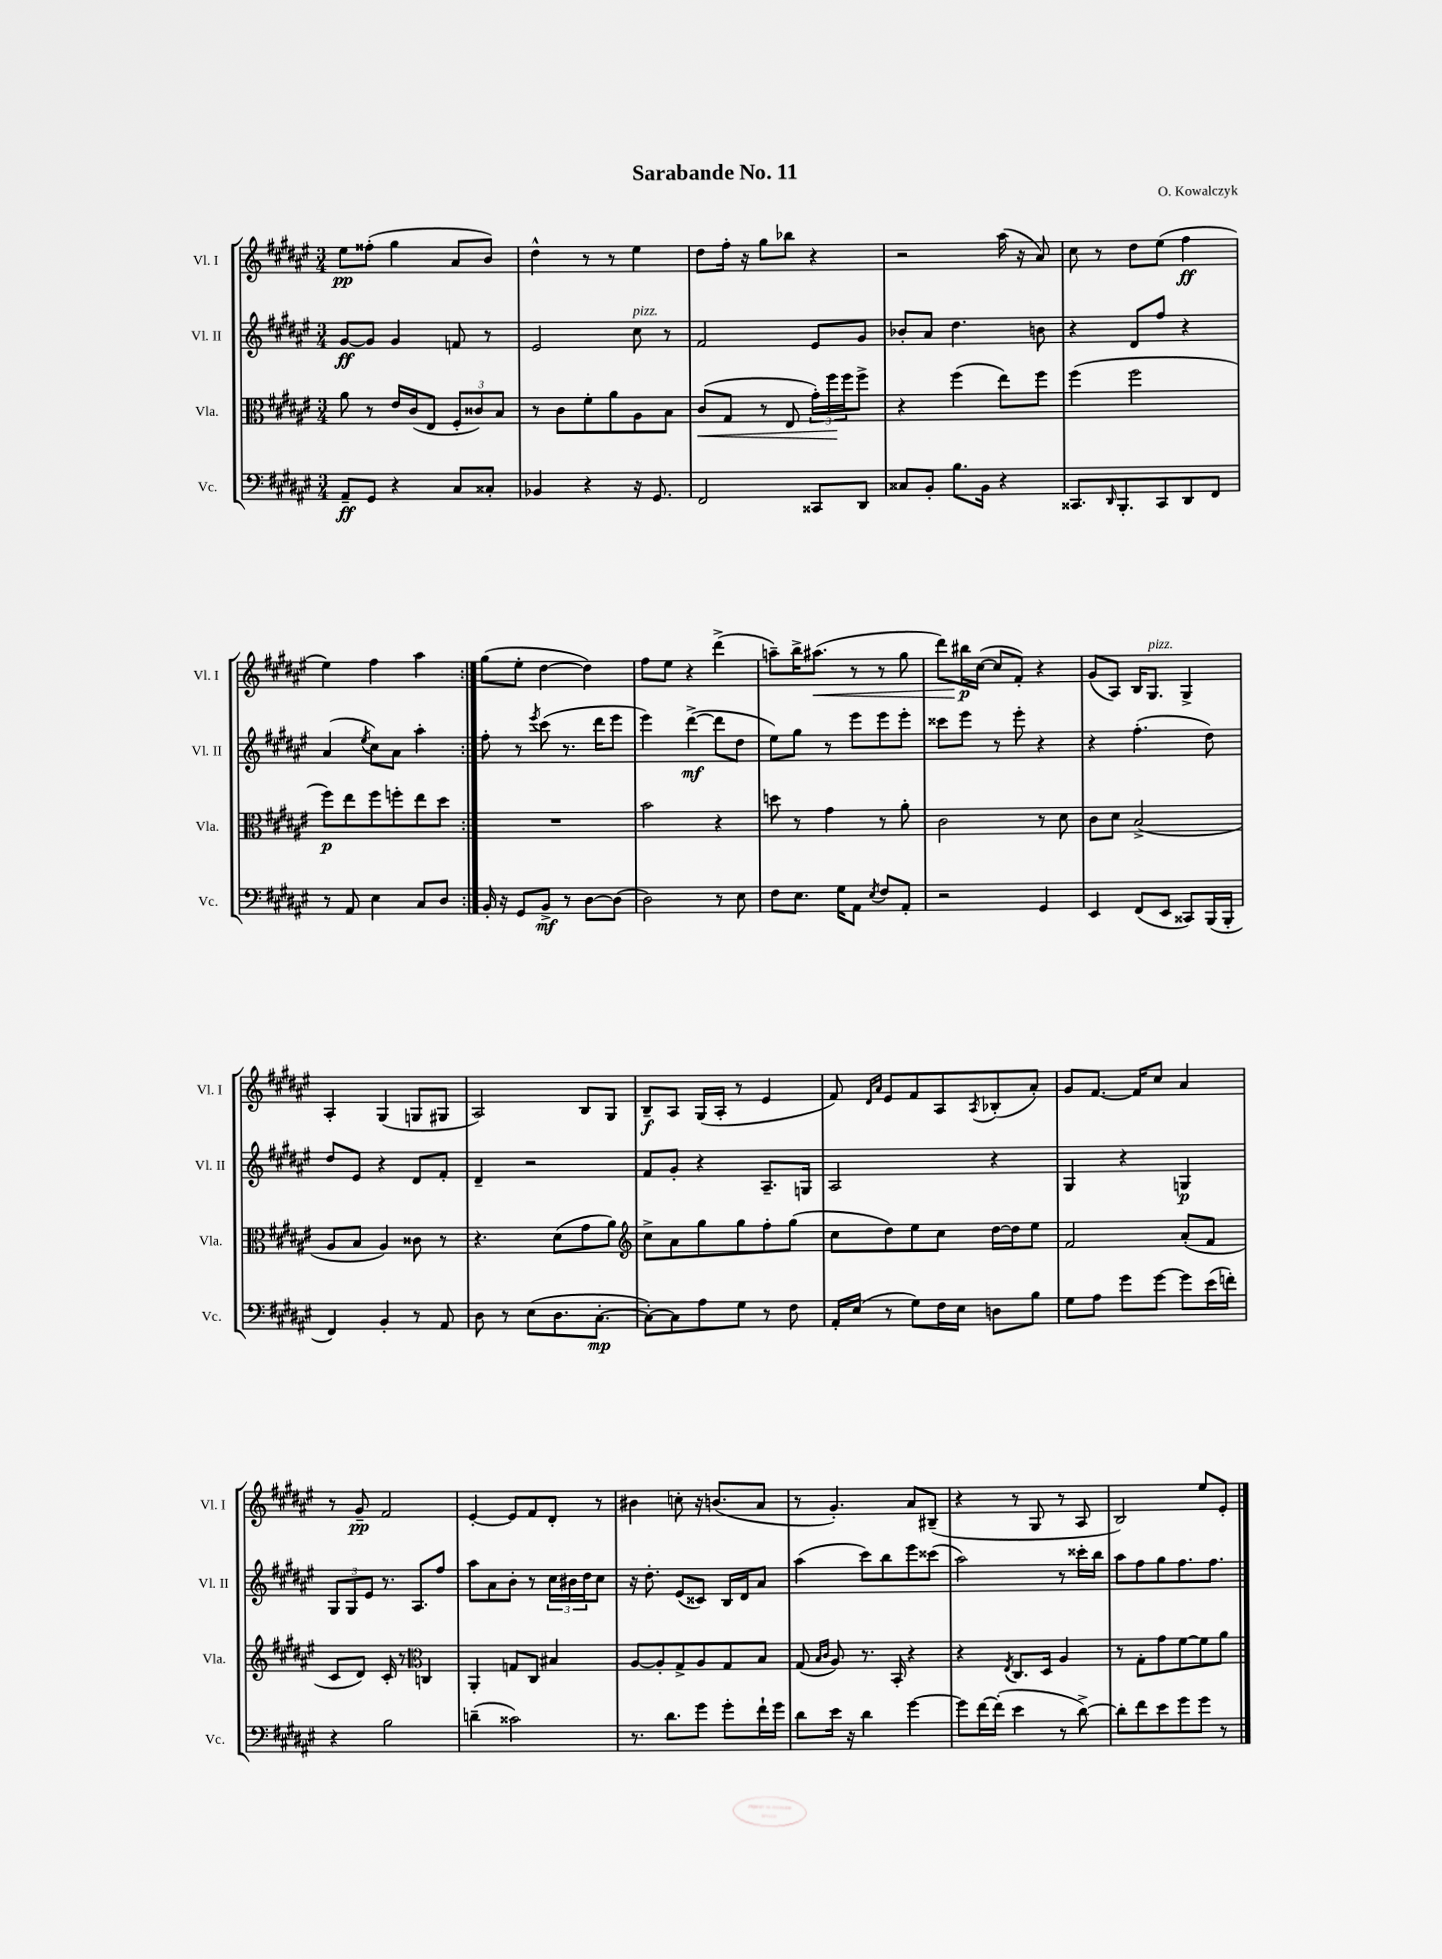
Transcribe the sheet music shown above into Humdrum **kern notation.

**kern	**kern	**kern	**kern
*staff4	*staff3	*staff2	*staff1
*clefF4	*clefC3	*clefG2	*clefG2
*k[f#c#g#d#a#e#]	*k[f#c#g#d#a#e#]	*k[f#c#g#d#a#e#]	*k[f#c#g#d#a#e#]
*M3/4	*M3/4	*M3/4	*M3/4
8AA#~	8a#	[8g#	8ee#
8GG#	8r	8g#]	(8ff##'
4r	16e#	4g#	4gg#
.	(16c#	.	.
.	8E#	.	.
8C#	12F#'	8f	8a#
.	12c##)	.	.
8C##'	.	8r	8b)
.	12B	.	.
=	=	=	=
4BB-	8r	2e#	4dd#^^
.	8c#	.	.
4r	8f#'	.	8r
.	8a#	.	8r
16r	8A#	8cc#	4ee#
8.GG#	.	.	.
.	8B	8r	.
=	=	=	=
2FF#	(8c#	2f#	8dd#
.	8G#	.	16ff#'
.	.	.	16r
.	8r	.	8gg#
.	8E#	.	8bb-
8CC##	24g#')	8e#	4r
.	24ff#	.	.
.	24ff#	.	.
8DD#	8ff#^	8g#	.
=	=	=	=
8C##	4r	8b-'	2r
8BB'	.	8a#	.
8.B	(4ff#	4.dd#	.
16BB	.	.	.
4r	8ee#)	.	(16aa#
.	.	.	16r
.	8ff#	8b	8a#)
=	=	=	=
8.CC##	(4ff#	4r	8cc#
.	.	.	8r
16qqDD#	.	.	.
8.BBB'	.	.	.
.	2ff#	8d#	8dd#
8CC##	.	8ff#	(8ee#
8DD#	.	4r	4ff#
8FF#	.	.	.
=	=	=	=
8r	8ff#)	(4a#	4ee#)
8AA#	8ee#	.	.
.	.	8qee#	.
4E#	8ff#	8cc#)	4ff#
.	8ff'	8a#	.
8C#	8ee#	4aa#'	4aa#
8D#	8dd#	.	.
=:|!	=:|!	=:|!	=:|!
16BB'	2.r	8ff#'	(8gg#
16r	.	.	.
8GG#	.	8r	8ee#'
.	.	8qeee#	.
8BB^	.	(8ccc#	[4dd#
8r	.	8.r	.
[8D#	.	.	4dd#])
.	.	16ddd#	.
(8D#]	.	8eee#	.
=	=	=	=
2D#)	2b	4eee#)	8ff#
.	.	.	8ee#
.	.	([4ddd#^	4r
8r	4r	8ddd#]	(4ddd#^
8E#	.	8dd#	.
=	=	=	=
8F#	8dd	8ee#)	8aa~)
8.E#	8r	8gg#	16bb^
.	.	.	(8.aa#
.	4g#	8r	.
16G#	.	.	.
8AA#	.	8eee#	8r
8qE#	.	.	.
8F#	8r	8eee#	8r
8AA#'	8a#'	8eee#'	8gg#
=	=	=	=
2r	2c#	8ccc##	8ddd#)
.	.	8eee#	16bb#
.	.	.	([16cc#
.	.	8r	8cc#]
.	.	8eee#'	8f#')
4GG#	8r	4r	4r
.	8d#	.	.
=	=	=	=
4EE#	8c#	4r	(8g#
.	8d#	.	8A#)
(8FF#	(2B^	(4.ff#'	16B
.	.	.	8.G#
8EE#	.	.	.
8CC##)	.	.	4G#^
(16BBB	.	8dd#)	.
16BBB'	.	.	.
=	=	=	=
4FF#)	8A#	8dd#	4A#'
.	8B	8e#	.
4BB'	4A#)	4r	(4G#
8r	8c##	8d#	8G
8AA#	8r	8f#'	8G#
=	=	=	=
8D#	4.r	4d#~	2A#)
8r	.	.	.
(8E#	.	2r	.
8.D#	(8d#	.	.
.	8g#	.	8B
[8.C#'	.	.	.
.	8a#)	.	8G#
=	=	=	=
*	*clefG2	*	*
8C#'_)	8cc#^	8f#	8B~
8C#]	8a#	8g#'	8A#
8A#	8gg#	4r	(16G#
.	.	.	16A#'
8G#	8gg#	.	8r
8r	8ff#'	8.A#~	4e#
8F#	(8gg#	.	.
.	.	16G	.
=	=	=	=
16AA#'	8cc#	2A#	8f#)
(16E#	.	.	.
.	.	.	16qqd#
.	.	.	16qqa#
8r	8dd#)	.	8e#
8G#)	8ee#	.	8f#
16F#	8cc#	.	8A#
16E#	.	.	.
.	.	.	8qA#
8D	[16dd#	4r	(8B-'
.	16dd#]	.	.
8B	8ee#	.	8a#')
=	=	=	=
8G#	2f#	4G#	8g#
8A#	.	.	[8.f#
8g#	.	4r	.
.	.	.	16f#]
[8g#	.	.	8cc#
8g#]	(8a#'	4G	4a#
(16e#	8f#	.	.
16f')	.	.	.
=	=	=	=
4r	8c#	12G#	8r
.	.	12G#	.
.	8d#)	.	8g#~
.	.	12e#	.
2B	16c#'	8.r	2f#
.	8.r	.	.
.	.	8.A#	.
*	*clefC3	*	*
.	4C	.	.
.	.	8ff#	.
=	=	=	=
(4d~	4AA#'	8aa#	[4e#'
.	.	8a#	.
2c##)	8G	8b'	8e#]
.	8C#	8r	8f#
.	4B#	24cc#	8d#'
.	.	24b#	.
.	.	24dd#	.
.	.	8cc#	8r
=	=	=	=
8.r	[8A#	16r	4b#
.	.	8.dd#'	.
.	8A#']	.	.
8.d#	.	.	.
.	8G#^	(8e#	8cc'
8g#	8A#	8c##)	16r
.	.	.	(8.b
8g#'	8G#	16B	.
.	.	16d#	.
16f#`	8B	8a#	8a#
16g#	.	.	.
=	=	=	=
8d#	(8G#	(4aa#	8r
.	16qqB	.	.
.	16qqc#	.	.
16e#	8A#)	.	4.g#')
16r	.	.	.
4d#	8.r	8ccc#)	.
.	.	8bb	.
.	16BB'	.	.
[4g#	4r	8eee#	8a#
.	.	(8ccc##	(8B#~
=	=	=	=
8g#]	4r	2aa#)	4r
[16f#	.	.	.
(16f#']	.	.	.
.	8qE#	.	.
4e#	8.C#	.	8r
.	.	.	8G#
.	16D#	.	.
8r	4A#	8r	8r
[8d#^)	.	16ccc##'	8A#
.	.	16bb	.
=	=	=	=
8d#']	8r	8aa#	2B)
8f#	8G#'	8ff#	.
8e#	8g#	8gg#	.
8g#	[8f#	8.ff#	.
8g#	8f#]	.	8ee#
.	.	8.ff#	.
8r	8a#	.	8e#'
==	==	==	==
*-	*-	*-	*-
